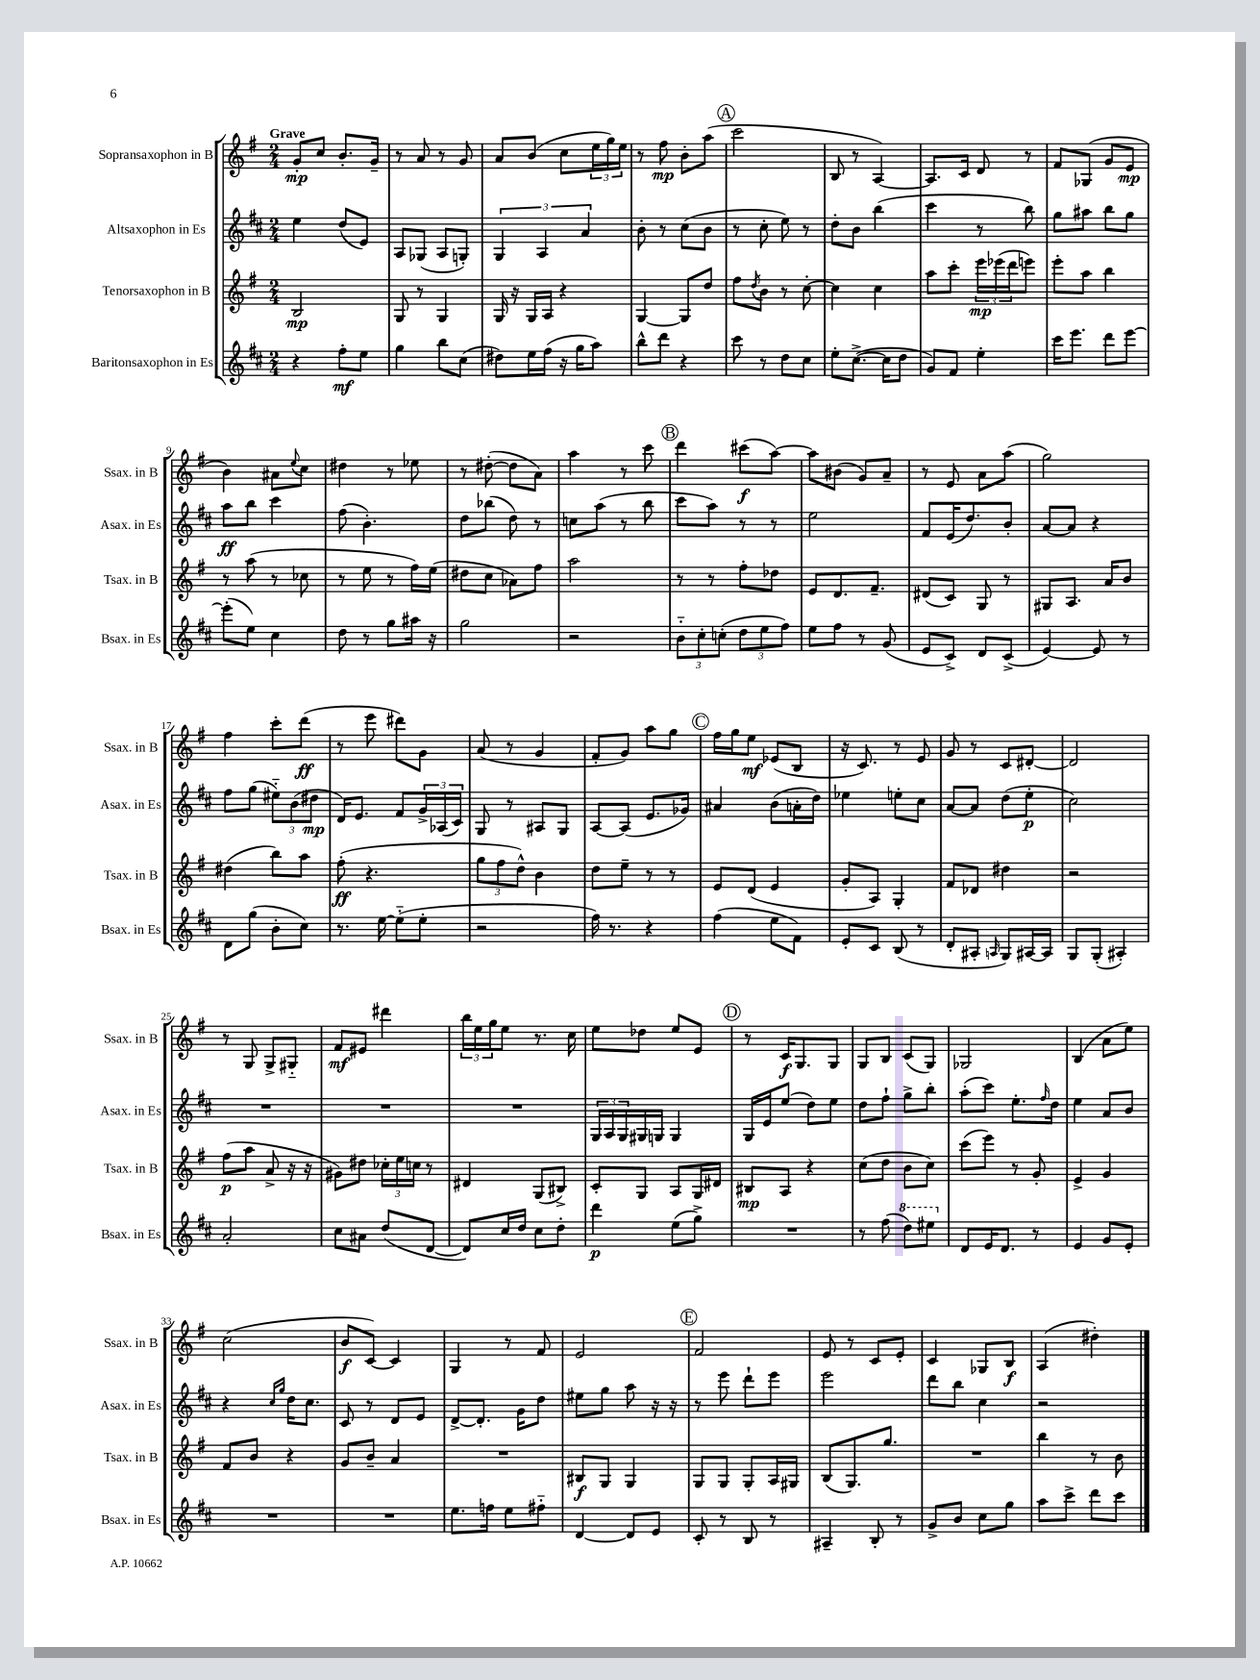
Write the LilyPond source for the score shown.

<<
\new StaffGroup <<
\new Staff = "s0" \with { instrumentName = "Sopransaxophon in B" shortInstrumentName = "Ssax. in B" } {
    \clef treble \key g \major \numericTimeSignature \time 2/4 \tempo "Grave"
    g'8-.\mp c''8 b'8.-. g'16-- |
    r8 a'8 r8 g'8 |
    a'8 b'8( c''8 \tuplet 3/2 { e''16 g''16) e''16 } |
    r8 fis''8\mp b'8-. a''8( |
    \mark \markup { \circle "A" } c'''2 |
    b8 r8 a4~) |
    a8. c'16 d'8 r8 |
    fis'8 ges8( g'8 e'8\mp |
    b'4) ais'8 \appoggiatura { e''8 } c''8 |
    dis''4 r8 ees''8 |
    r8 dis''8~-.( dis''8 a'8) |
    a''4 r8 c'''8 |
    \mark \markup { \circle "B" } d'''4 cis'''8\f( a''8~) |
    a''8 bis'8( g'8) a'8-- |
    r8 e'8 a'8 a''8( |
    g''2) |
    fis''4 c'''8-. d'''8\ff( |
    r8 e'''8 dis'''8) g'8 |
    a'8( r8 g'4 |
    fis'8-. g'8) a''8 g''8 |
    \mark \markup { \circle "C" } fis''16 g''16 e''8\mf ees'8( b8 |
    r16 c'8.) r8 e'8 |
    g'8 r8 c'8 dis'8~-. |
    dis'2 |
    r8 g8 g8-> gis8-_ |
    fis'8\mf eis'8 dis'''4 |
    \tuplet 3/2 { b''16 e''16 g''16 } e''8 r8. c''16 |
    e''8 des''8 e''8 e'8 |
    \mark \markup { \circle "D" } r8 c'16\f g8. g8 |
    g8 b8 c'8( g8) |
    ges2 |
    b4( a'8 e''8) |
    c''2( |
    b'8\f c'8~) c'4 |
    g4 r8 fis'8 |
    e'2 |
    \mark \markup { \circle "E" } fis'2 |
    e'8 r8 c'8 e'8-. |
    c'4 ges8 b8\f |
    a4( dis''4-.) \bar "|." |
}
\new Staff = "s1" \with { instrumentName = "Altsaxophon in Es" shortInstrumentName = "Asax. in Es" } {
    \clef treble \key d \major \numericTimeSignature \time 2/4
    e''4 d''8( e'8) |
    a8 ges8( a8 g8-.) |
    \tuplet 3/2 { g4 a4 a'4 } |
    b'8-. r8 cis''8( b'8 |
    \mark \markup { \circle "A" } r8 cis''8-. e''8) r8 |
    d''8-. b'8 b''4( |
    cis'''4 r8 b''8) |
    g''8 ais''8 b''8 g''8 |
    a''8\ff b''8 cis'''4 |
    fis''8( b'4.-.) |
    d''8 bes''8( d''8) r8 |
    c''8 a''8( r8 b''8 |
    \mark \markup { \circle "B" } cis'''8 a''8) r8 r8 |
    e''2 |
    fis'8 e'16( d''8.) b'8-. |
    a'8~ a'8 r4 |
    fis''8 g''8( \tuplet 3/2 { eis''8-_) b'8( dis''8\mp } |
    d'16) e'8. fis'8 \tuplet 3/2 { g'16-> aes16( cis'16) } |
    g8 r8 ais8 g8 |
    a8~ a8( e'8. ges'16) |
    \mark \markup { \circle "C" } ais'4 b'8( a'16-. d''16) |
    ees''4 e''8-. cis''8 |
    a'8~ a'8 d''8( e''8-.\p |
    cis''2) |
    R2 |
    R2 |
    R2 |
    \tuplet 3/2 { g16 a16 g16 } gis16 g16 g4 |
    \mark \markup { \circle "D" } g16 e'16 e''8( d''8) e''8 |
    d''8 fis''8-! g''8-> b''8-. |
    a''8-.( cis'''8) e''8.-. \grace { fis''16 } d''16 |
    e''4 a'8 b'8 |
    r4 \grace { cis''16 g''16 } d''16 cis''8. |
    cis'8 r8 d'8 e'8 |
    d'8~-> d'8.-. g'16 d''8 |
    eis''8 g''8 a''8 r16 r16 |
    \mark \markup { \circle "E" } r8 e'''8 d'''8-! e'''8 |
    e'''2 |
    d'''8 b''8 cis''4 |
    r2 \bar "|." |
}
\new Staff = "s2" \with { instrumentName = "Tenorsaxophon in B" shortInstrumentName = "Tsax. in B" } {
    \clef treble \key g \major \numericTimeSignature \time 2/4
    b2\mp |
    g8 r8 g4 |
    g16 r16 g16 a16 r4 |
    g4~ g8 d''8 |
    \mark \markup { \circle "A" } fis''8 \acciaccatura { d''8 } b'8 r8 c''8~-. |
    c''4 c''4 |
    a''8 c'''8-. \tuplet 3/2 { e'''16\mp ees'''16( d'''16 } e'''8) |
    e'''8-. a''8 b''4 |
    r8 a''8( r8 ces''8 |
    r8 e''8 r8 fis''16) e''16( |
    dis''8 c''8 aes'8) fis''8 |
    a''2 |
    \mark \markup { \circle "B" } r8 r8 fis''8-. des''8 |
    e'8 d'8. fis'8.-- |
    dis'8( c'8) g8 r8 |
    gis8 a8. a'16 b'8 |
    dis''4( b''8) a''8 |
    fis''8-.\ff( r4. |
    \tuplet 3/2 { g''8 fis''8 d''8-^) } b'4 |
    d''8 e''8-- r8 r8 |
    \mark \markup { \circle "C" } e'8 d'8( e'4 |
    g'8-. a8) g4-. |
    fis'8 des'8 dis''4 |
    r2 |
    fis''8\p( a''8 a'8-> r16 r16 |
    gis'8) dis''8 \tuplet 3/2 { ces''16-. e''16 c''16 } r8 |
    dis'4 g8( bis8->) |
    c'8-. g8 a8 g16 dis'16 |
    \mark \markup { \circle "D" } bis8\mp a8 r4 |
    c''8( d''8 b'8 c''8) |
    c'''8( e'''8) r8 g'8-. |
    e'4-> g'4 |
    fis'8 b'8 r4 |
    g'8 b'8-- a'4 |
    R2 |
    bis8\f g8 g4 |
    \mark \markup { \circle "E" } g8 g8 g8-. a16 gis16 |
    b8( g8.) g''8. |
    R2 |
    b''4 r8 b'8 \bar "|." |
}
\new Staff = "s3" \with { instrumentName = "Baritonsaxophon in Es" shortInstrumentName = "Bsax. in Es" } {
    \clef treble \key d \major \numericTimeSignature \time 2/4
    r4 fis''8-.\mf e''8 |
    g''4 b''8 cis''8( |
    dis''8) e''16 fis''16( r16 g''16 a''8) |
    b''8-^ d'''8 r4 |
    \mark \markup { \circle "A" } cis'''8 r8 d''8 cis''8 |
    e''8-. cis''8.~->( cis''16 d''8 |
    g'8) fis'8 e''4-. |
    cis'''16 e'''8. d'''8 e'''8~ |
    e'''8-.( e''8) cis''4 |
    d''8 r8 g''8 ais''16 r16 |
    g''2 |
    r2 |
    \mark \markup { \circle "B" } \tuplet 3/2 { b'8-_ cis''8-. c''8-.( } \tuplet 3/2 { d''8 e''8 fis''8) } |
    e''8 fis''8 r8 g'8( |
    e'8 cis'8->) d'8 cis'8->( |
    e'4~) e'8 r8 |
    d'8 g''8( b'8-. cis''8) |
    r8. e''16~ e''8-_( e''8-. |
    r2 |
    fis''16) r8. r4 |
    \mark \markup { \circle "C" } fis''4( e''8 fis'8) |
    e'8-. cis'8 b8( r8 |
    d'8-. ais8-. \grace { a16 } g8) ais16~ ais16 |
    g8 g8-.( ais4-.) |
    a'2-. |
    cis''8 ais'8 d''8( d'8~ |
    d'8) cis''16 d''16 cis''8 d''8-. |
    d'''4\p e''8( g''8->) |
    \mark \markup { \circle "D" } R2 |
    r8 fis''8( \ottava #1 d'''8) eis'''8 \ottava #0 |
    d'8 e'16 d'8. r8 |
    e'4 g'8 e'8-. |
    R2 |
    R2 |
    e''8. f''16 e''8 fis''8-_ |
    d'4~ d'8 e'8 |
    \mark \markup { \circle "E" } cis'8-. r8 b8 r8 |
    ais4-- b8-. r8 |
    g'8-> b'8 cis''8 g''8 |
    a''8 cis'''8-> d'''8 cis'''8 \bar "|." |
}
>>
>>
